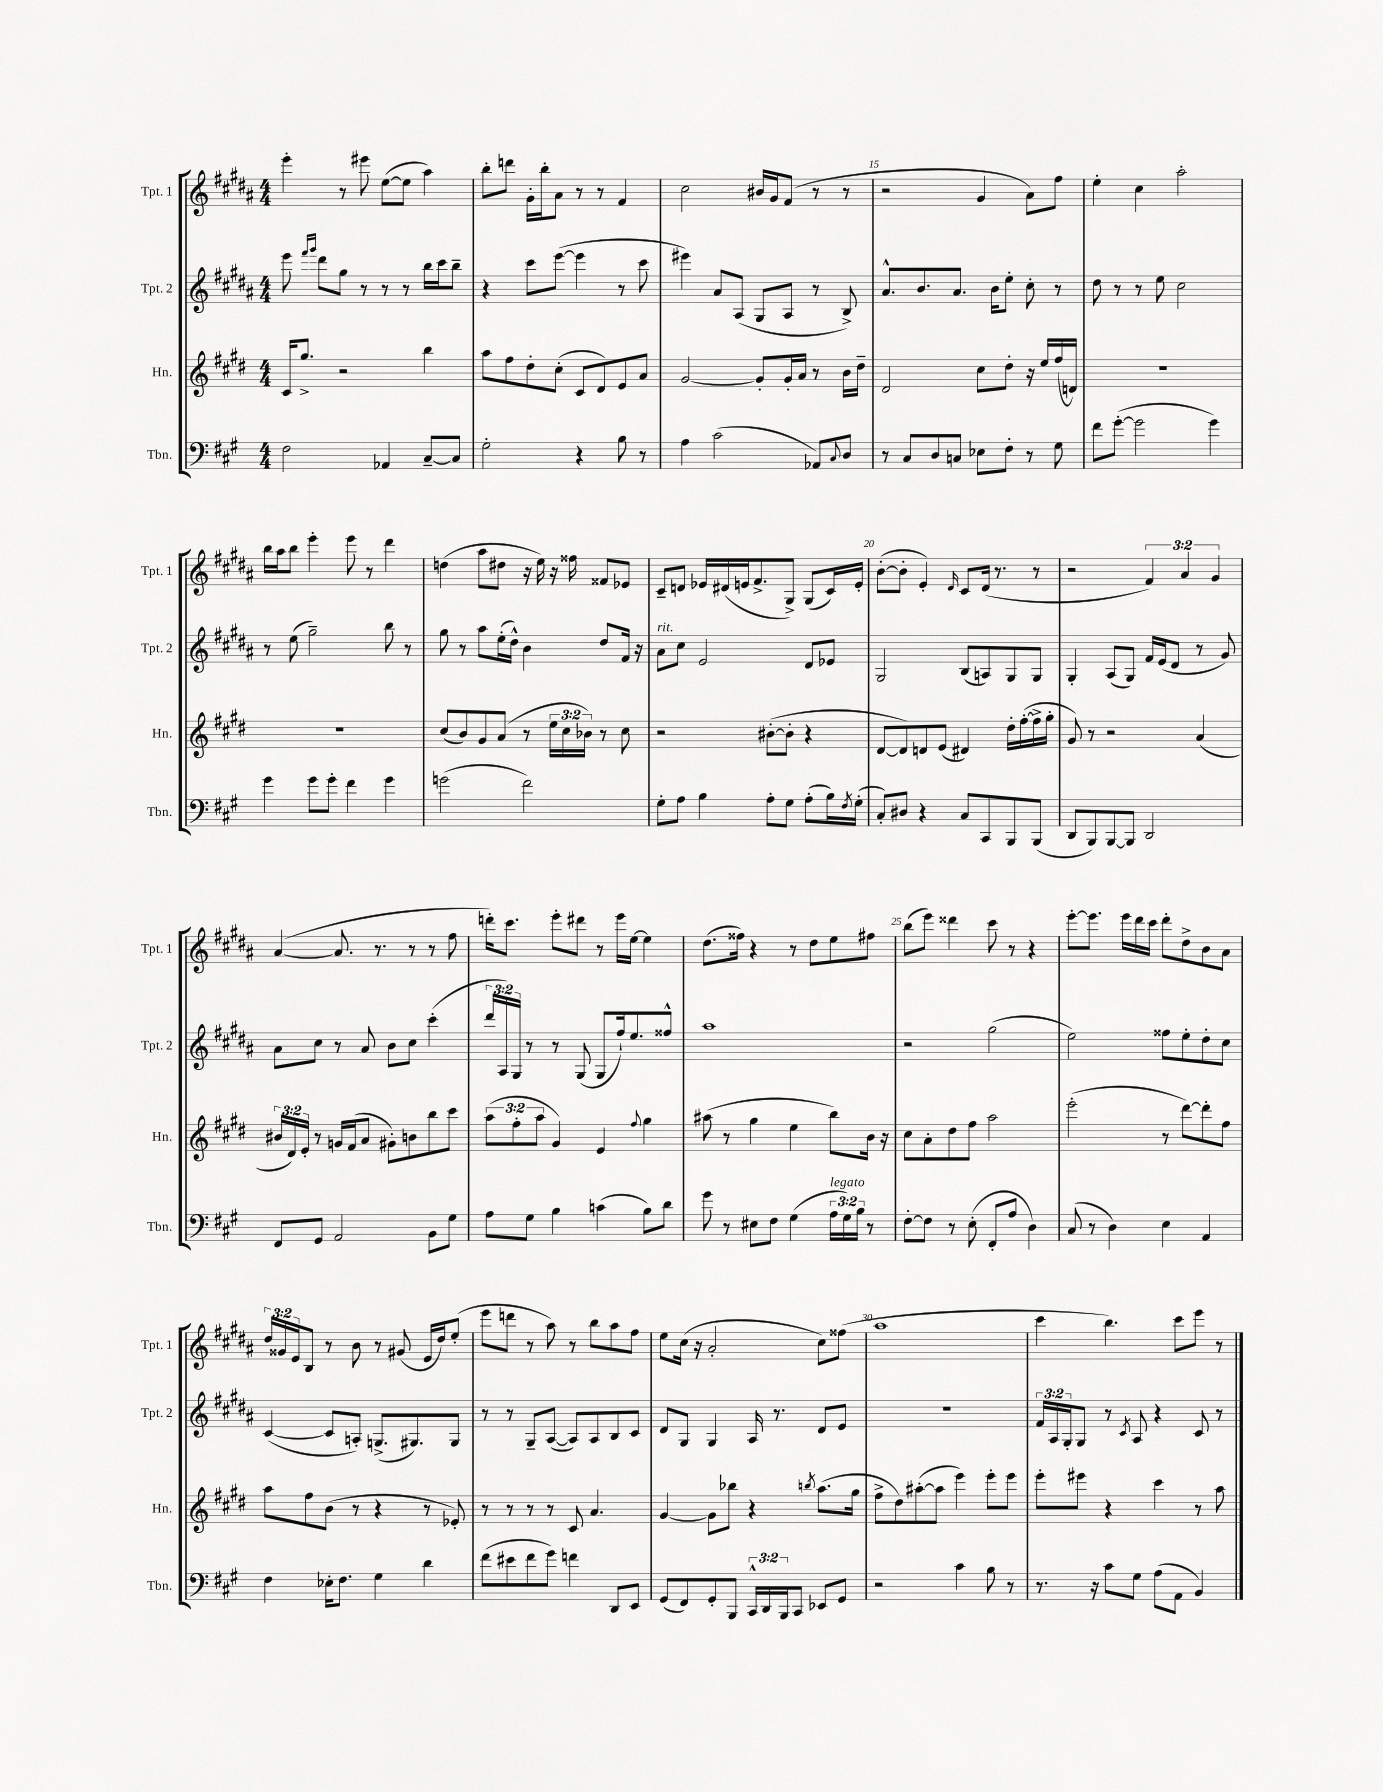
<<
\new StaffGroup <<
\new Staff = "s0" \with { instrumentName = "Tpt. 1" shortInstrumentName = "Tpt. 1" } {
    \clef treble \key b \major \numericTimeSignature \time 4/4 \override Staff.TupletNumber.text = #tuplet-number::calc-fraction-text
    e'''4-. r8 eis'''8 e''8~( e''8 ais''4) |
    b''8-. d'''8 gis'16-. b''16-. ais'8 r8 r8 fis'4 |
    cis''2 bis'16 gis'16 fis'8( r8 r8 |
    r2 gis'4 ais'8) fis''8 |
    e''4-. cis''4 ais''2-. |
    b''16 ais''16 b''8 e'''4-. e'''8 r8 dis'''4 |
    d''4( ais''8 dis''8 r16 e''16) r16 fisis''16 fisis'8 ees'8 |
    cis'8-- d'8 ees'16 dis'16( e'16 fis'8.-> gis8->) gis8( cis'16) e'16-. |
    b'8~-.( b'8-. e'4-.) \grace { dis'16 } cis'8 dis'16( r8. r8 |
    r2 \tuplet 3/2 { fis'4) ais'4 gis'4 } |
    ais'4~( ais'8. r8. r8 r8 fis''8 |
    d'''16-.) cis'''8. e'''8-. dis'''8 r8 e'''16 e''16~ e''4 |
    dis''8.( fisis''16) r4 r8 dis''8 e''8 fis''8 |
    b''8( e'''8) disis'''4 cis'''8 r8 r4 |
    e'''8~-. e'''8. e'''16 dis'''16 cis'''16 dis'''8-. dis''8-> b'8 ais'8 |
    \tuplet 3/2 { dis''16 gisis'16 e'16 } b8 r8 b'8 r8 gis'8( e'16 dis''16) e''8-.( |
    e'''8 d'''8 r8 ais''8) r8 b''8 ais''8 fis''8 |
    e''8 cis''16( r16 ais'2-. cis''8) fisis''8( |
    ais''1 |
    cis'''4 b''4.) cis'''8 e'''8 r8 \bar "|." |
}
\new Staff = "s1" \with { instrumentName = "Tpt. 2" shortInstrumentName = "Tpt. 2" } {
    \clef treble \key b \major \numericTimeSignature \time 4/4 \override Staff.TupletNumber.text = #tuplet-number::calc-fraction-text
    e'''8 \grace { fis'''16 gis'''16 } dis'''8 gis''8 r8 r8 r8 b''16 cis'''16 b''8-- |
    r4 cis'''8 e'''8~( e'''4 r8 cis'''8 |
    eis'''4) ais'8 ais8( gis8 ais8 r8 b8->) |
    ais'8.-^ b'8. ais'8. b'16 e''8-. cis''8-. r8 |
    dis''8 r8 r8 e''8 cis''2 |
    r8 e''8( gis''2--) b''8 r8 |
    gis''8 r8 ais''8 e''16-.( dis''16-^) b'4 dis''8 fis'16 r16 |
    ais'8^\markup { \italic "rit." } cis''8 e'2 dis'8 ees'8 |
    gis2 b8( a8) gis8 gis8 |
    gis4-. ais8( gis8) fis'16 e'16( dis'8 r8 gis'8) |
    ais'8 cis''8 r8 ais'8 b'8 cis''8 cis'''4-.( |
    \tuplet 3/2 { dis'''16 ais16) gis16 } r8 r8 gis8( gis8 fis''16-!) e''8. fisis''8-^ |
    ais''1 |
    r2 gis''2( |
    e''2) fisis''8 e''8-. dis''8-. cis''8 |
    cis'4~( cis'8 a8-.) g8.->( gis8.) gis8 |
    r8 r8 gis8-- ais8~( ais8) ais8 b8 cis'8 |
    dis'8 gis8 gis4 ais16 r8. dis'8 e'8 |
    R1 |
    \tuplet 3/2 { fis'16 ais16 gis16-. } gis8 r8 \acciaccatura { cis'8 } ais8 r4 cis'8 r8 \bar "|." |
}
\new Staff = "s2" \with { instrumentName = "Hn." shortInstrumentName = "Hn." } {
    \clef treble \key e \major \numericTimeSignature \time 4/4 \override Staff.TupletNumber.text = #tuplet-number::calc-fraction-text
    cis'16 gis''8.-> r2 b''4 |
    a''8 fis''8 dis''8-. cis''8-.( cis'8 dis'8) e'8 a'8 |
    gis'2~ gis'8-. gis'16-. a'16 r8 b'16 dis''16-- |
    dis'2 cis''8 dis''8-. r16 e''16 fis''16( d'16) |
    R1 |
    R1 |
    cis''8( b'8) gis'8 a'8( r8 \tuplet 3/2 { e''16 cis''16 bes'16) } r8 cis''8 |
    r2 bis'8~-.( bis'8-. r4 |
    dis'8~ dis'8) d'8 e'8( dis'4) dis''16-. fis''16~-.( fis''16-> gis''16-. |
    gis'8) r8 r2 a'4( |
    \tuplet 3/2 { bis'16 dis'16) e'16-. } r8 g'16 fis'16( a'8 gis'8-.) b'8 b''8 cis'''8 |
    \tuplet 3/2 { a''8( fis''8-. a''8 } gis'4) e'4 \appoggiatura { fis''8 } gis''4 |
    ais''8( r8 gis''4 e''4 b''8) b'16 r16 |
    cis''8 a'8-. dis''8 fis''8 a''2 |
    e'''2-.( r8 dis'''8~) dis'''8-. fis''8 |
    a''8 fis''8 b'8( r8 r4 r8 ees'8-.) |
    r8 r8 r8 r8 cis'8 a'4. |
    gis'4~ gis'8 bes''8 r4 \acciaccatura { b''8 } a''8.( gis''16 |
    fis''8-> dis''8) ais''8~-.( ais''8 e'''4) e'''8-. e'''8 |
    e'''8-. eis'''8 r4 cis'''4 r8 a''8 \bar "|." |
}
\new Staff = "s3" \with { instrumentName = "Tbn." shortInstrumentName = "Tbn." } {
    \clef bass \key a \major \numericTimeSignature \time 4/4 \override Staff.TupletNumber.text = #tuplet-number::calc-fraction-text
    fis2 aes,4 cis8~-- cis8 |
    gis2-. r4 b8 r8 |
    a4 cis'2( aes,8) \appoggiatura { cis8 } d8 |
    r8 cis8 d8 c8 ees8 fis8-. r8 gis8 |
    fis'8 gis'8~-.( gis'2 gis'4) |
    gis'4 gis'8 gis'8-. fis'4 gis'4 |
    g'2( fis'2) |
    gis8-. a8 b4 a8-. gis8 a8-.( b16) \acciaccatura { fis8 } gis16-.( |
    cis8-.) dis8 r4 cis8 cis,8 b,,8 b,,8( |
    d,8 b,,8) b,,8~ b,,8 d,2 |
    fis,8 gis,8 a,2 b,8 gis8 |
    a8 gis8 b4 c'4( b8) d'8 |
    gis'8 r8 eis8 fis8 gis4( \tuplet 3/2 { a16^\markup { \italic "legato" } gis16) b16 } r8 |
    fis8~-. fis8 r8 e8-.( fis,8-. a8 d4) |
    cis8( r8 d4) e4 a,4 |
    fis4 ees16-. fis8. gis4 d'4 |
    fis'8( eis'8 fis'8 gis'8) f'4 d,8 e,8 |
    gis,8( fis,8) gis,8-. b,,8 \tuplet 3/2 { cis,16-^ d,16 b,,16 } cis,8 ees,8 gis,8 |
    r2 cis'4 b8 r8 |
    r8. r16 cis'8 gis8 a8( a,8 b,4) \bar "|." |
}
>>
>>
\layout { \context { \Score currentBarNumber = #12 \override BarNumber.break-visibility = ##(#f #t #t) barNumberVisibility = #(every-nth-bar-number-visible 5) } }
